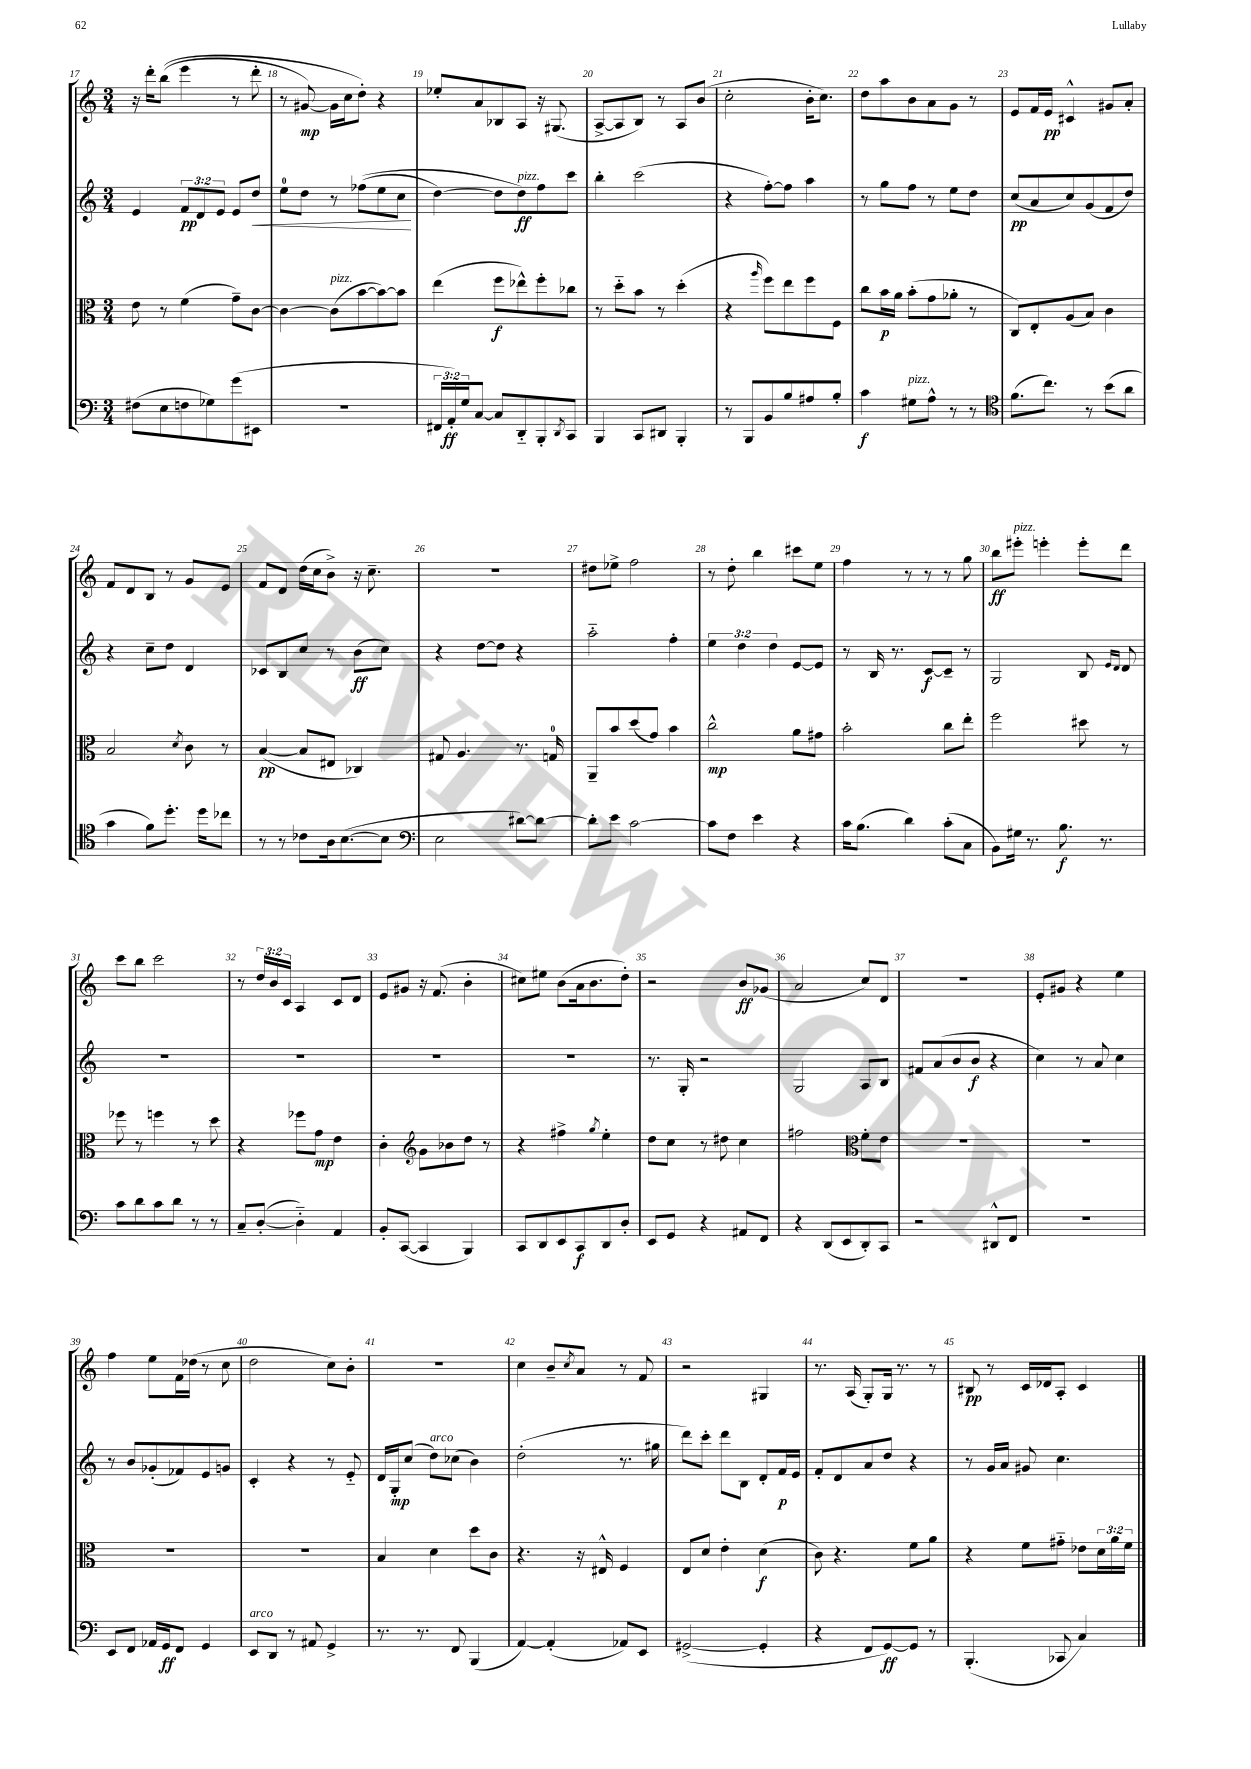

**kern	**dynam	**kern	**dynam	**kern	**dynam	**kern	**dynam
*part4	*part4	*part3	*part3	*part2	*part2	*part1	*part1
*staff4	*staff4	*staff3	*staff3	*staff2	*staff2	*staff1	*staff1
*clefF4	*	*clefC3	*	*clefG2	*	*clefG2	*
*k[]	*	*k[]	*	*k[]	*	*k[]	*
*M3/4	*	*M3/4	*	*M3/4	*	*M3/4	*
=17	=17	=17	=17	=17	=17	=17	=17
(8F#X\L	.	8e\	.	4e/	.	16r	.
.	.	.	.	.	.	16ddd'\KL	.
8E\	.	8r	.	.	.	((8bb\J	.
8Fn\	.	(4f\	.	12f/L	pp	4eee\	.
.	.	.	.	12d/	.	.	.
8G-X\)	.	.	.	.	.	.	.
.	.	.	.	12e/J	.	.	.
(8g\	.	8g~\L)	.	8e/L	.	8r	.
!	!	!	!	!	!LO:HP:b	!	!
8EE#X\J	.	[8c\J	.	8dd/J	<	8ddd'\	.
=18	=18	=18	=18	=18	=18	=18	=18
2.r	.	4c\_	.	8ee\L	.	8r	.
.	.	.	.	8dd\J	.	[8g#X/)	mp
!	!	!LO:TX:a:i:t=pizz.	!	!	!	!	!
.	.	(8c\L]	.	8r	.	16g#\LL]	.
.	.	.	.	.	.	16cc\J	.
.	.	[8b\	.	((8ff-X\L	.	8dd'\J)	.
.	.	8b\_)	.	8ee\	.	4r	.
.	.	8b\J]	.	8cc\J	.	.	.
.	.	.	.	.	[	.	.
=19	=19	=19	=19	=19	=19	=19	=19
24FF#X/LL	.	(4ee\	.	[4dd\)	.	8ee-X'/L	.
24AA'/)	ff	.	.	.	.	.	.
24G/J	.	.	.	.	.	.	.
[8C/J	.	.	.	.	.	8a/	.
8C/L]	.	8ff\L	f	8dd\L]	.	8B-X/	.
!	!	!	!	!LO:TX:a:i:t=pizz.	!	!	!
8DD/	.	8ee-X^^\)	.	8dd\)	ff	8A/J	.
8BBB'/	.	8ff'\	.	8ff\	.	16r	.
.	.	.	.	.	.	(8.G#X/	.
8qDD/	.	.	.	.	.	.	.
8CC/J	.	8cc-X\J	.	8ccc\J	.	.	.
=20	=20	=20	=20	=20	=20	=20	=20
4BBB/	.	8r	.	4bb'\	.	[8A^/L	.
.	.	8dd\L	.	.	.	8A/]	.
8CC/L	.	8b\J	.	(2ccc\	.	8B/J)	.
8DD#X/J	.	8r	.	.	.	8r	.
4BBB'/	.	(4dd'\	.	.	.	8A/L	.
.	.	.	.	.	.	(8b/J	.
=21	=21	=21	=21	=21	=21	=21	=21
8r	.	4r	.	4r	.	2cc'\	.
8BBB/L	.	.	.	.	.	.	.
.	.	16qqaa/	.	.	.	.	.
8BB/	.	8ff\L)	.	[8ff'\L)	.	.	.
8B/	.	8ee\	.	8ff\J]	.	.	.
8A#X/	.	8ff\	.	4aa\	.	16b'\KL	.
.	.	.	.	.	.	8.cc\J)	.
8B'/J	.	8F\J	.	.	.	.	.
=22	=22	=22	=22	=22	=22	=22	=22
4c\	f	8cc\L	.	8r	.	8dd\L	.
.	.	16b\L	p	8gg\L	.	8aa\	.
.	.	16a\JJ	.	.	.	.	.
!LO:TX:a:i:t=pizz.	!	!	!	!	!	!	!
8G#X\L	.	(8b'\L	.	8ff\J	.	8b\	.
8A^^\J	.	8g\	.	8r	.	8a\	.
8r	.	8a-X'\J	.	8ee\L	.	8g\J	.
8r	.	8r	.	8dd\J	.	8r	.
=23	=23	=23	=23	=23	=23	=23	=23
*clefC4	*	*	*	*	*	*	*
(8.f\L	.	8C/L)	.	(8cc/L	pp	8e/L	.
.	.	8E'/	.	8a/	.	16f/L	.
8.cc\J)	.	.	.	.	.	16e/JJ	pp
.	.	(8A/	.	8cc/)	.	4c#X^^/	.
8r	.	8B/J)	.	(8g/	.	.	.
(8b\L	.	4c\	.	8f/	.	8g#X/L	.
8a\J	.	.	.	8dd/J)	.	8a'/J	.
!!LO:LB:g=z
=24	=24	=24	=24	=24	=24	=24	=24
4g\	.	2B/	.	4r	.	8f/L	.
.	.	.	.	.	.	8d/	.
8f\L)	.	.	.	8cc~\L	.	8B/J	.
8.dd'\J	.	.	.	8dd\J	.	8r	.
.	.	8qd/	.	.	.	.	.
.	.	8c\	.	4d/	.	8g/L	.
16dd\KL	.	.	.	.	.	.	.
8cc-X\J	.	8r	.	.	.	8e/J	.
=25	=25	=25	=25	=25	=25	=25	=25
8r	.	([4B/	pp	8c-X/L	.	8f/L	.
8r	.	.	.	8B/	.	8d/J	.
8c-X\L	.	8B/L]	.	8cc/J	.	(16dd\LL	.
.	.	.	.	.	.	16cc\J	.
16A\k	.	8E#X/J	.	8r	.	8b^\J)	.
([8.B\	.	.	.	.	.	.	.
.	.	4C-X/)	.	(8b\L	ff	16r	.
.	.	.	.	.	.	8.cc~\	.
8B\J]	.	.	.	8cc\J)	.	.	.
=26	=26	=26	=26	=26	=26	=26	=26
*clefF4	*	*	*	*	*	*	*
2E\	.	8G#X/	.	4r	.	2.r	.
.	.	4.A/	.	.	.	.	.
.	.	.	.	[8dd\L	.	.	.
.	.	.	.	8dd\J]	.	.	.
[8d#X\L)	.	8.r	.	4r	.	.	.
8d#\J_	.	.	.	.	.	.	.
.	.	16Gn/	.	.	.	.	.
=27	=27	=27	=27	=27	=27	=27	=27
8d#'\L]	.	8AA~/L	.	2aa\	.	8dd#X\L	.
8e\J	.	8b/	.	.	.	8ee-X^\J	.
[2c\	.	(8dd/	.	.	.	2ff\	.
.	.	8g/J)	.	.	.	.	.
.	.	4b\	.	4ff'\	.	.	.
=28	=28	=28	=28	=28	=28	=28	=28
8c\L]	.	2cc^^\	mp	6ee\	.	8r	.
8F\J	.	.	.	.	.	8dd'\	.
.	.	.	.	6dd\	.	.	.
4e\	.	.	.	.	.	4bb\	.
.	.	.	.	6dd\	.	.	.
4r	.	8a\L	.	[8e/L	.	8ccc#X\L	.
.	.	8g#X\J	.	8e/J]	.	8ee\J	.
=29	=29	=29	=29	=29	=29	=29	=29
16c\KL	.	2b'\	.	8r	.	4ff\	.
(8.B\J	.	.	.	.	.	.	.
.	.	.	.	16B/	.	.	.
.	.	.	.	8.r	.	.	.
4d\)	.	.	.	.	.	8r	.
.	.	.	.	[8c/L	f	8r	.
(8c'\L	.	8cc\L	.	8c~/J]	.	8r	.
8C\J	.	8ee'\J	.	8r	.	8gg\	.
=30	=30	=30	=30	=30	=30	=30	=30
8BB\L)	.	2ff\	.	2G/	.	8bb\L	ff
!	!	!	!	!	!	!LO:TX:a:i:t=pizz.	!
16G#X\Jk	.	.	.	.	.	8eee#X'\J	.
8.r	.	.	.	.	.	.	.
.	.	.	.	.	.	4eeen'\	.
8.B\	f	.	.	.	.	.	.
.	.	8dd#X\	.	8B/	.	8eee'\L	.
8.r	.	.	.	.	.	.	.
.	.	.	.	16qqe/LL	.	.	.
.	.	.	.	16qqd/JJ	.	.	.
.	.	8r	.	8d/	.	8ddd\J	.
!!LO:LB:g=z
=31	=31	=31	=31	=31	=31	=31	=31
8c\L	.	8ff-X\	.	2.r	.	8ccc\L	.
8d\	.	8r	.	.	.	8bb\J	.
8c\	.	4ffn\	.	.	.	2ccc\	.
8d\J	.	.	.	.	.	.	.
8r	.	8r	.	.	.	.	.
8r	.	8dd\	.	.	.	.	.
=32	=32	=32	=32	=32	=32	=32	=32
8C~/L	.	4r	.	2.r	.	8r	.
([8D'/J	.	.	.	.	.	24dd/LL	.
.	.	.	.	.	.	24b/	.
.	.	.	.	.	.	24c/JJ	.
4D\])	.	8ff-X\L	.	.	.	4A/	.
.	.	8g\J	mp	.	.	.	.
4AA/	.	4e\	.	.	.	8c/L	.
.	.	.	.	.	.	8d/J	.
=33	=33	=33	=33	=33	=33	=33	=33
8BB'/L	.	4c'\	.	2.r	.	8e/L	.
([8CC/J	.	.	.	.	.	8g#X/J	.
*	*	*clefG2	*	*	*	*	*
4CC/]	.	8g\L	.	.	.	16r	.
.	.	.	.	.	.	(8.f/	.
.	.	8b-X\	.	.	.	.	.
4BBB/)	.	8dd\J	.	.	.	4b'\	.
.	.	8r	.	.	.	.	.
=34	=34	=34	=34	=34	=34	=34	=34
8CC/L	.	4r	.	2.r	.	8cc#X\L)	.
8DD/	.	.	.	.	.	8ee#X\J	.
8EE/	.	4ff#X^\	.	.	.	(8b\L	.
8CC/	f	.	.	.	.	16a\k	.
.	.	.	.	.	.	8.b\	.
.	.	8qgg/	.	.	.	.	.
8DD/	.	4ee'\	.	.	.	.	.
8D'/J	.	.	.	.	.	8dd'\J)	.
=35	=35	=35	=35	=35	=35	=35	=35
8EE/L	.	8dd\L	.	8.r	.	2r	.
8GG/J	.	8cc\J	.	.	.	.	.
.	.	.	.	16G'/	.	.	.
4r	.	8r	.	2r	.	.	.
.	.	8dd#X\	.	.	.	.	.
8AA#X/L	.	4cc\	.	.	.	8b/L	ff
8FF/J	.	.	.	.	.	(8g-X/J	.
=36	=36	=36	=36	=36	=36	=36	=36
4r	.	2ff#X\	.	2G/	.	2a/	.
(8DD/L	.	.	.	.	.	.	.
8EE/	.	.	.	.	.	.	.
*	*	*clefC3	*	*	*	*	*
8DD'/)	.	8f'\L	.	8A/L	.	8cc/L)	.
8CC/J	.	8e\J	.	8B/J	.	8d/J	.
=37	=37	=37	=37	=37	=37	=37	=37
2r	.	2.r	.	8f#X/L	.	2.r	.
.	.	.	.	(8a/	.	.	.
.	.	.	.	8b/	.	.	.
.	.	.	.	8b/J	f	.	.
8DD#X^^/L	.	.	.	4r	.	.	.
8FF/J	.	.	.	.	.	.	.
=38	=38	=38	=38	=38	=38	=38	=38
2.r	.	2.r	.	4cc\)	.	8e'/L	.
.	.	.	.	.	.	8g#X/J	.
.	.	.	.	8r	.	4r	.
.	.	.	.	8a/	.	.	.
.	.	.	.	4cc\	.	4ee\	.
!!LO:LB:g=z
=39	=39	=39	=39	=39	=39	=39	=39
8EE/L	.	2.r	.	8r	.	4ff\	.
8FF/J	.	.	.	8b/L	.	.	.
16AA-X/LL	.	.	.	(8g-X'/	.	8ee\L	.
16GG/J	ff	.	.	.	.	.	.
8FF/J	.	.	.	8f-X/)	.	16f\L	.
.	.	.	.	.	.	(16dd-X\JJ	.
4GG/	.	.	.	8e/	.	8r	.
.	.	.	.	8gn/J	.	8cc\	.
=40	=40	=40	=40	=40	=40	=40	=40
!LO:TX:a:i:t=arco	!	!	!	!	!	!	!
8EE/L	.	2.r	.	4c'/	.	2dd\	.
8DD/J	.	.	.	.	.	.	.
8r	.	.	.	4r	.	.	.
8AA#X/	.	.	.	.	.	.	.
4GG^/	.	.	.	8r	.	8cc\L)	.
.	.	.	.	8e/	.	8b'\J	.
=41	=41	=41	=41	=41	=41	=41	=41
8.r	.	4B/	.	16d/LL	.	2.r	.
.	.	.	.	16G'/J	mp	.	.
.	.	.	.	(8cc/J	.	.	.
8.r	.	.	.	.	.	.	.
!	!	!	!	!LO:TX:a:i:t=arco	!	!	!
.	.	4d\	.	8dd\L)	.	.	.
8FF/	.	.	.	(8cc-X\J	.	.	.
(4BBB/	.	8dd\L	.	4b\)	.	.	.
.	.	8c\J	.	.	.	.	.
=42	=42	=42	=42	=42	=42	=42	=42
[4AA/)	.	4.r	.	(2dd'\	.	4cc\	.
(4AA'/]	.	.	.	.	.	8b~/L	.
.	.	.	.	.	.	8qcc/	.
.	.	16r	.	.	.	8a/J	.
.	.	16E#X^^/	.	.	.	.	.
8AA-X/L)	.	4F/	.	8.r	.	8r	.
8EE/J	.	.	.	.	.	8f/	.
.	.	.	.	16gg#X\	.	.	.
=43	=43	=43	=43	=43	=43	=43	=43
([2GG#X^/	.	8E/L	.	8ddd\L)	.	2r	.
.	.	8d/J	.	8ccc'\J	.	.	.
.	.	4e'\	.	8ddd\L	.	.	.
.	.	.	.	8B\J	.	.	.
4GG#'/]	.	(4d\	f	8d'/L	.	4G#X/	.
.	.	.	.	16f/L	p	.	.
.	.	.	.	16e/JJ	.	.	.
=44	=44	=44	=44	=44	=44	=44	=44
4r	.	8c\)	.	8f'/L	.	8.r	.
.	.	4.r	.	8d/	.	.	.
.	.	.	.	.	.	(16A/	.
8FF/L	.	.	.	8a/	.	8G'/L)	.
[8GG/)	ff	.	.	8dd/J	.	16G/Jk	.
.	.	.	.	.	.	8.r	.
8GG/J]	.	8f\L	.	4r	.	.	.
8r	.	8a\J	.	.	.	8r	.
=45	=45	=45	=45	=45	=45	=45	=45
(4.BBB'/	.	4r	.	8r	.	8B#X/	pp
.	.	.	.	16g/LL	.	8r	.
.	.	.	.	16a/JJ	.	.	.
.	.	8f\L	.	8g#X/	.	16c/LL	.
.	.	.	.	.	.	16d-X/J	.
8CC-X/	.	8g#X\J	.	4.cc\	.	8A'/J	.
4C/)	.	8e-X\L	.	.	.	4c/	.
.	.	24d\L	.	.	.	.	.
.	.	24a\	.	.	.	.	.
.	.	24f\JJ	.	.	.	.	.
==	==	==	==	==	==	==	==
*-	*-	*-	*-	*-	*-	*-	*-
